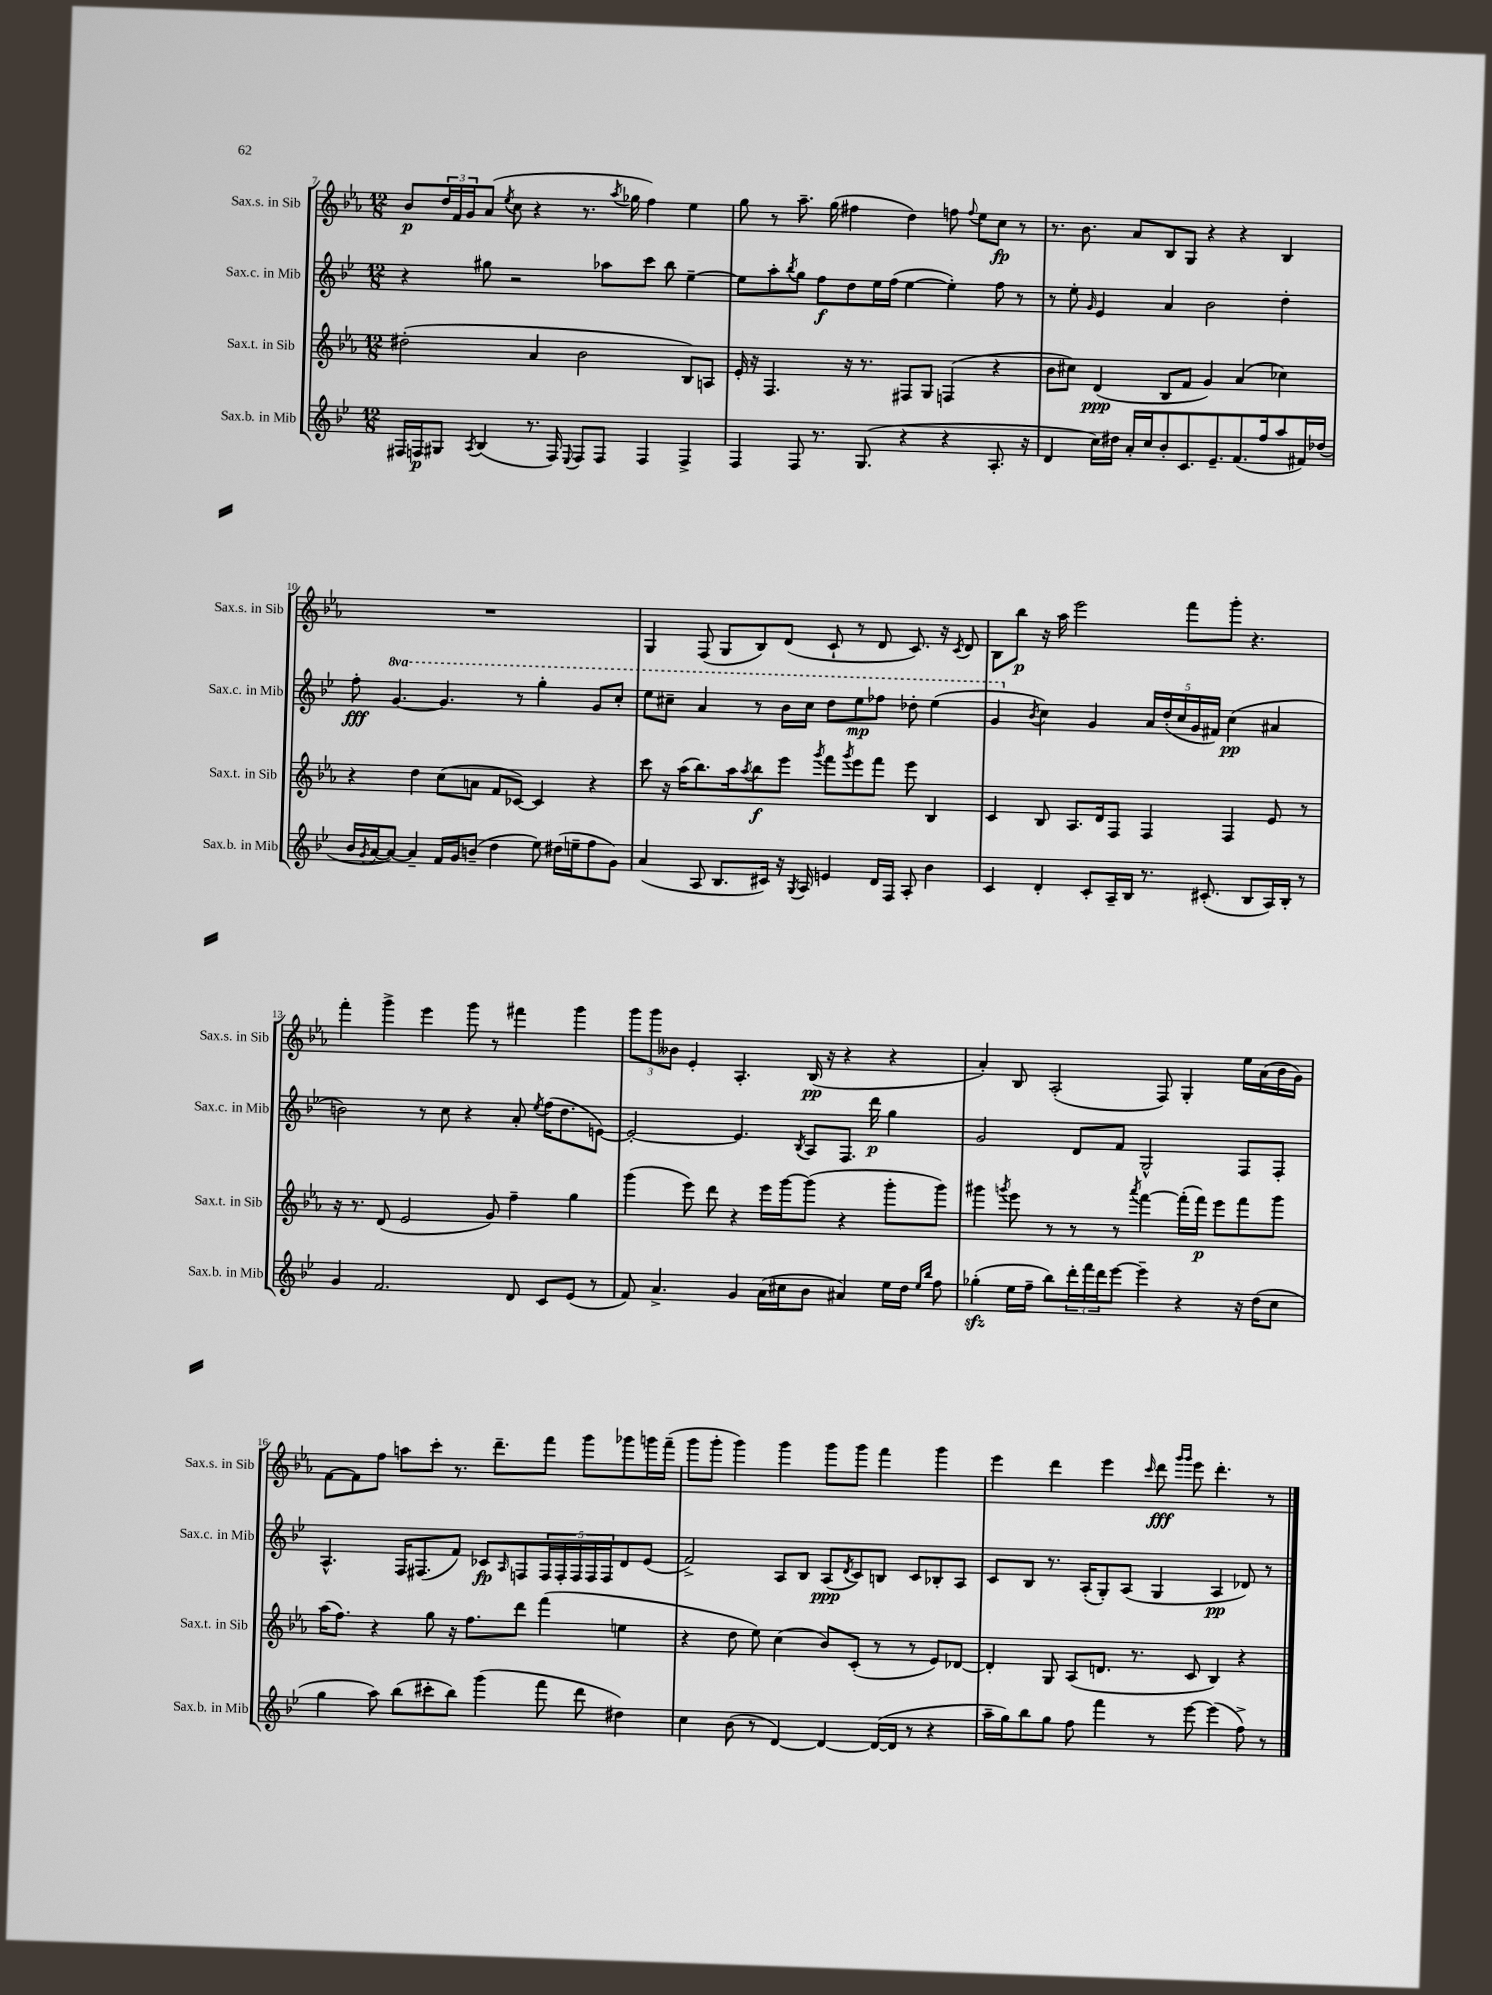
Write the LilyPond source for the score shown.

<<
\new StaffGroup <<
\new Staff = "s0" \with { instrumentName = "Sax.s. in Sib" shortInstrumentName = "Sax.s. in Sib" } {
    \clef treble \key ees \major \numericTimeSignature \time 12/8
    bes'8\p \tuplet 3/2 { d''16 f'16 g'16 } aes'8( \acciaccatura { ees''8 } c''8 r4 r8. \acciaccatura { aes''8 } ges''16 f''4) ees''4 |
    g''8 r8 aes''8.-- g''16( fis''4 d''4) f''8 \appoggiatura { f''8 } ees''8 c''8\fp r8 |
    r8. bes'8. aes'8 bes8 g8 r4 r4 bes4 |
    R1. |
    g4 f8( g8 bes8) d'8( c'8-! r8 d'8 c'8.) r16 \acciaccatura { c'8 } d'8 |
    bes8 bes''8\p r16 aes''16 ees'''2 f'''8 g'''8-. r4. |
    f'''4-. g'''4-> ees'''4 g'''8 r8 fis'''4 g'''4 |
    \tuplet 3/2 { g'''8 g'''8 beses'8 } ees'4-. aes4.-. bes16\pp( r16 r4 r4 |
    aes'4-.) bes8 aes2-.( f8) g4-. ees''16 aes'16( bes'16 g'16) |
    f'8~ f'8 f''8 a''8 c'''8-. r8. d'''8.-- f'''8 g'''8 ges'''8 g'''16 f'''16--( |
    g'''8 g'''8-. g'''4) g'''4 g'''8 g'''8 f'''4 g'''4 |
    ees'''4 d'''4 ees'''4 \grace { c'''16 } d'''8\fff \grace { g'''16 g'''16 } ees'''8 d'''4.-. r8 \bar "|." |
}
\new Staff = "s1" \with { instrumentName = "Sax.c. in Mib" shortInstrumentName = "Sax.c. in Mib" } {
    \clef treble \key bes \major \numericTimeSignature \time 12/8 \set Staff.ottavationMarkups = #ottavation-simple-ordinals
    r4 gis''8 r2 aes''8 c'''8 bes''8 ees''4~-- |
    ees''8 a''8-. \acciaccatura { bes''8 } g''8 f''8\f d''8 ees''16 f''16( ees''4~ ees''4-.) f''8 r8 |
    r8 ees''8-. \grace { g'16 } ees'4 a'4 bes'2 d''4-. |
    f''8-.\fff \ottava #1 g''4.~ g''4. r8 g'''4-. g''8 c'''8-. |
    ees'''8 cis'''8-- a''4 r8 bes''16 cis'''16 d'''8 ees'''8\mp fes'''8 des'''8-. ees'''4( |
    g''4 \ottava #0 \acciaccatura { bes'8 } c''4) g'4 \tuplet 5/4 { a'16 d''16-.( c''16 g'16 fis'16) } c''4\pp( ais'4 |
    b'2) r8 c''8 r4 a'8-. \acciaccatura { ees''8 } f''16( d''8. e'8~) |
    e'2~-. e'4. \acciaccatura { bes8 } a8 f8. d'''16\p g''4 |
    g'2 d'8 f'8 g2-^ f8 f8-. |
    a4.-^ f16 fis8.( f'8) ces'8\fp \grace { a16 } f8 \tuplet 5/4 { f16 f16-. f16 f16 f16 } d'8 ees'8( |
    f'2->) a8 bes8 a8\ppp( \acciaccatura { d'8 } c'8) b8 c'8 bes8-. a8 |
    c'8 bes8 r8. a16-.( g8-.) a8( g4 a4\pp des'8) r8 \bar "|." |
}
\new Staff = "s2" \with { instrumentName = "Sax.t. in Sib" shortInstrumentName = "Sax.t. in Sib" } {
    \clef treble \key ees \major \numericTimeSignature \time 12/8
    dis''2-.( aes'4 bes'2 bes8) a8 |
    ees'16-. r16 f4. r16 r8. fis8 g8 f4( r4 |
    bes'8 cis''8) d'4\ppp( bes8 f'8 g'4) aes'4( ces''4) |
    r4 d''4 c''8( a'8 f'8 ces'8~) ces'4 r4 |
    c'''8 r16 aes''16( bes''8.) aes''16 \acciaccatura { aes''8 } bes''8\f ees'''8 \acciaccatura { g'''8 } f'''8 \acciaccatura { g'''8 } ees'''8 f'''8 ees'''8 bes4 |
    c'4 bes8 aes8. d'16 f8 f4 f4 ees'8 r8 |
    r16 r8. d'8( ees'2 g'8) f''4-- g''4 |
    g'''4( ees'''8) d'''8 r4 ees'''16 g'''16~ g'''8( r4 g'''8-. g'''8) |
    gis'''4 \acciaccatura { g'''8 } ees'''8 r8 r8 r8 \acciaccatura { aes'''8 } f'''4~ f'''16-.( f'''16\p) ees'''8 f'''8 g'''8 |
    aes''16( f''8.) r4 g''8 r16 f''8. d'''8 f'''4( e''4 |
    r4 d''8 ees''8) c''4( bes'8) c'8-.( r8 r8 ees'8) des'8~ |
    des'4-. g8 aes8( d'8. r8. c'8 bes4) r4 \bar "|." |
}
\new Staff = "s3" \with { instrumentName = "Sax.b. in Mib" shortInstrumentName = "Sax.b. in Mib" } {
    \clef treble \key bes \major \numericTimeSignature \time 12/8
    fis16 f16\p gis8 \acciaccatura { a8 } bes4( r8. f16) \appoggiatura { ees8 } f8 f8 f4 f4-> |
    f4 f8 r8. g8.( r4 r4 a8.-. r16 |
    d'4 c''16) dis''16 a'16-. c''16 bes'8-. c'8. ees'8.-- f'8.( f''16 a''8 fis'16) des''16( |
    bes'16 \acciaccatura { g'8 } a'16~ a'8~) a'4-- f'16 g'16 b'8--( d''4 ees''8) dis''16( e''16-- f''8 g'8) |
    a'4( a8 bes8. cis'16) r16 \acciaccatura { g8 } a16 e'4 d'16 f16 a8-. bes'4 |
    c'4 d'4-. c'8-. a16-- bes16 r8. cis'8.-.( bes8 a16) bes16-. r8 |
    g'4 f'2. d'8 c'8 ees'8( r8 |
    f'8) a'4.-> g'4 a'16( cis''16 bes'8 ais'4) ees''16 d''16 \grace { ees''16 bes''16 } f''8 |
    ges''4-.\sfz( ees''16 f''16-- bes''8) \tuplet 3/2 { d'''16-. f'''16 d'''16 } ees'''8~ ees'''4-- r4 r16 d''16( c''8 |
    g''4 a''8) bes''8( cis'''8-. bes''8) g'''4( f'''8 d'''8 dis''4) |
    c''4 bes'8( r8 d'4~) d'4~ d'16~( d'16 r8 r4 |
    a''16-- g''16) bes''8 g''8 f''8 f'''4 r8 ees'''8~ ees'''4( f''8->) r8 \bar "|." |
}
>>
>>
\layout { \context { \Score currentBarNumber = #7 } }
